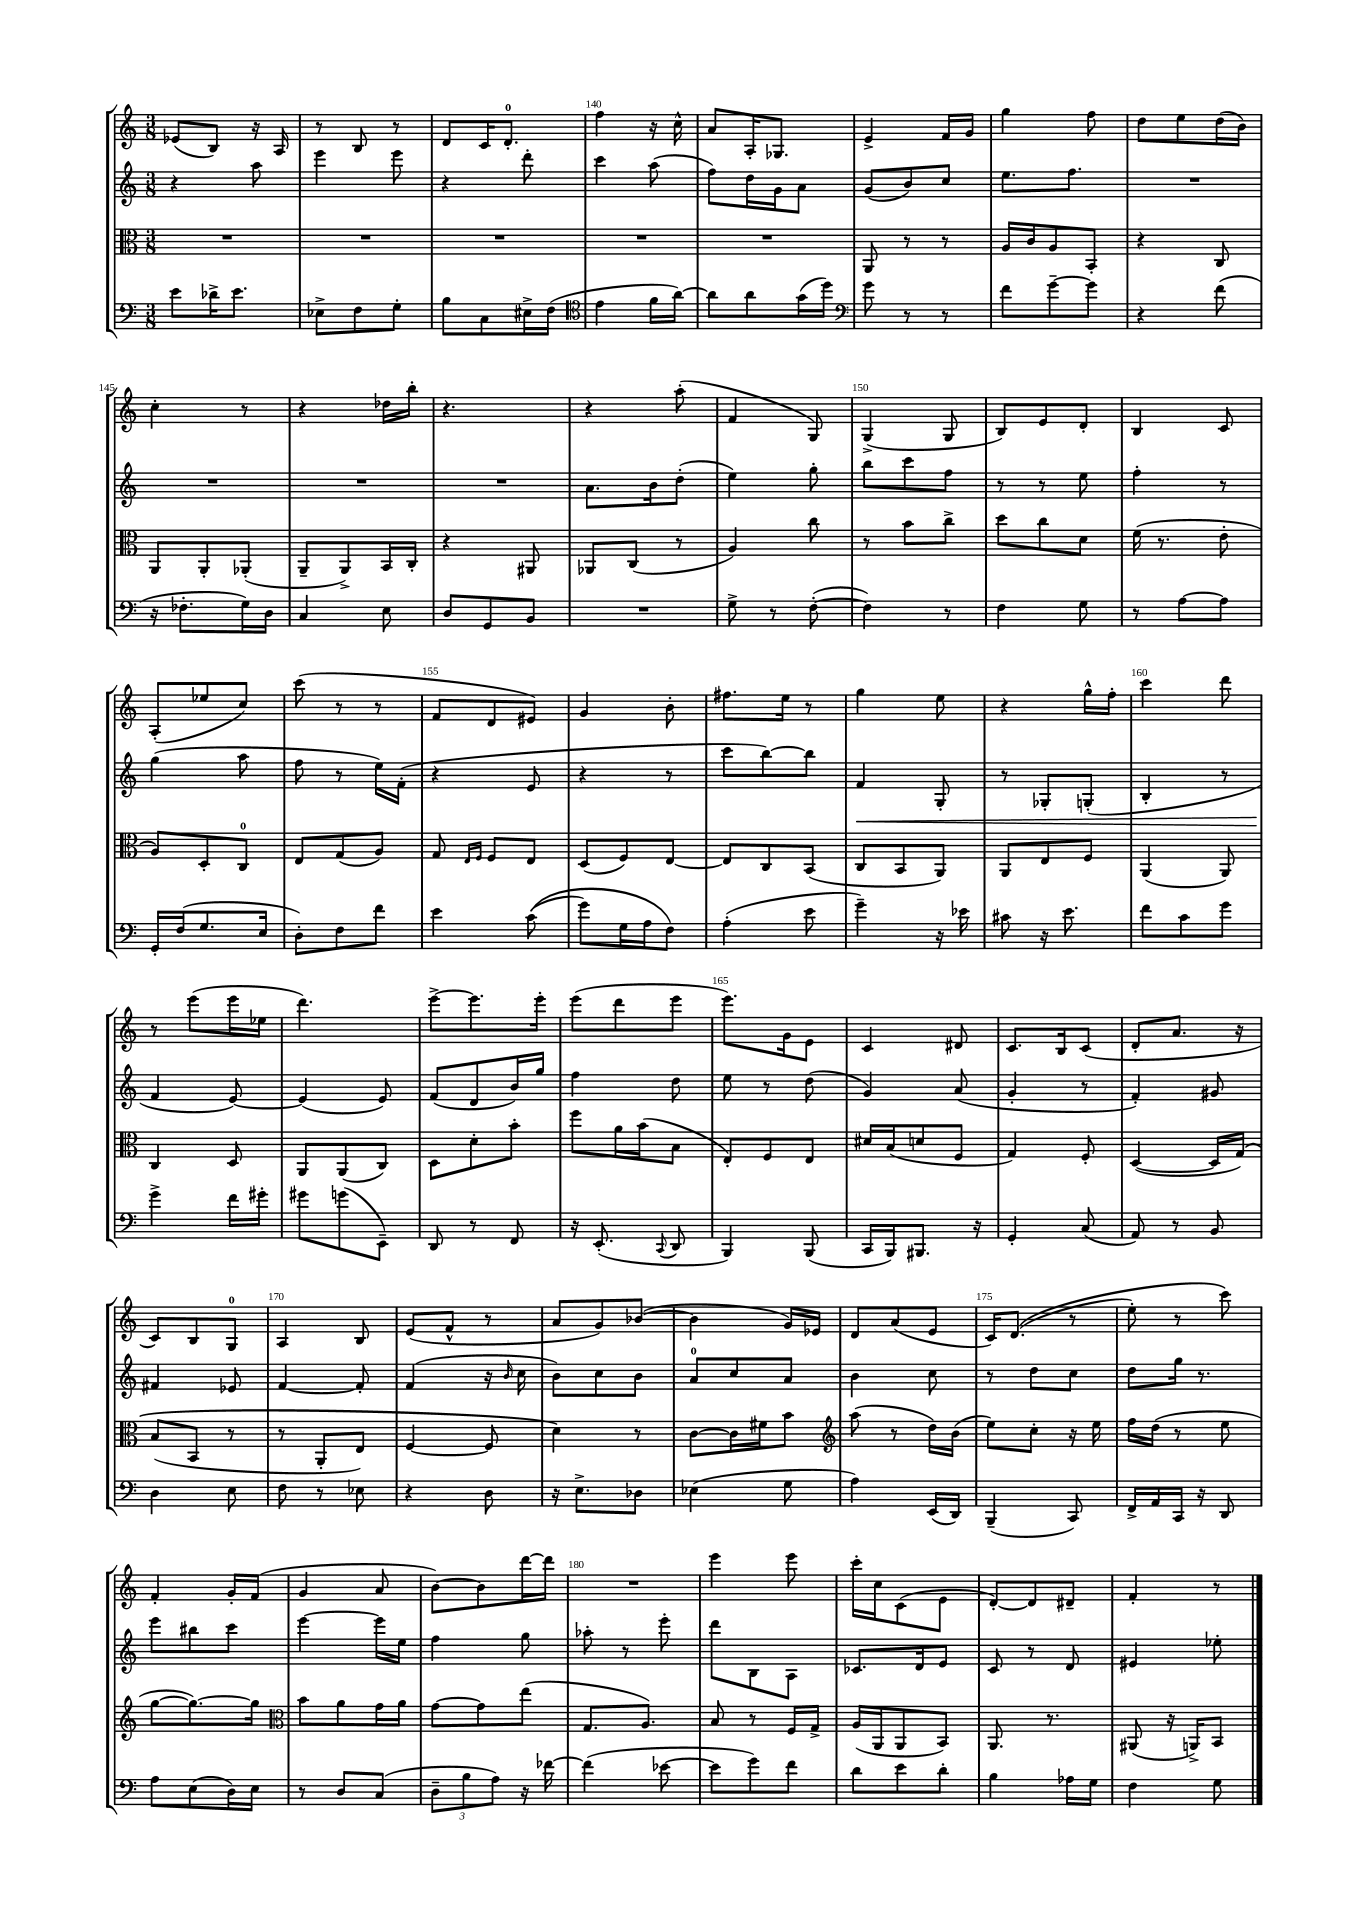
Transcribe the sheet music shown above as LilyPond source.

<<
\new StaffGroup <<
\new Staff = "s0" {
    \clef treble \key c \major \numericTimeSignature \time 3/8
    \autoBeamOff ees'8[( b8]) r16 a16 |
    r8 b8 r8 |
    d'8[ c'16 d'8.]-0-. |
    f''4 r16 c''16-^ |
    a'8[ a16-. ges8.] |
    e'4-> f'16[ g'16] |
    g''4 f''8 |
    d''8[ e''8 d''16( b'16]) |
    c''4-. r8 |
    r4 des''16[ b''16]-. |
    r4. |
    r4 a''8-.( |
    f'4 g8) |
    g4->( g8 |
    b8[) e'8 d'8]-. |
    b4 c'8 |
    a8[-.( ees''8 c''8]) |
    c'''8( r8 r8 |
    f'8[ d'8 eis'8]) |
    g'4 b'8-. |
    fis''8.[ e''16] r8 |
    g''4 e''8 |
    r4 g''16[-^ f''16]-. |
    c'''4 d'''8 |
    r8 e'''8[( e'''16 ees''16] |
    d'''4.) |
    e'''8[~-> e'''8. e'''16]-. |
    e'''8[( d'''8 e'''8] |
    e'''8.[) g'16 e'8] |
    c'4 dis'8 |
    c'8.[ b16 c'8]( |
    d'8[-. a'8.] r16 |
    c'8[) b8 g8]-0 |
    a4 b8 |
    e'8[( f'8]-^ r8 |
    a'8[ g'8) bes'8]~( |
    bes'4 g'16[) ees'16] |
    d'8[ a'8( e'8] |
    c'16[) d'8.](\( r8 |
    e''8-.) r8 c'''8\) |
    f'4-. g'16[-. f'16]( |
    g'4 a'8 |
    b'8[~) b'8 d'''16~ d'''16] |
    R4. |
    e'''4 e'''8 |
    c'''16[-. c''16 c'8( e'8] |
    d'8[~-.) d'8 dis'8]-- |
    f'4-. r8 \bar "|." |
}
\new Staff = "s1" {
    \clef treble \key c \major \numericTimeSignature \time 3/8
    \autoBeamOff r4 a''8 |
    e'''4 e'''8 |
    r4 d'''8-. |
    c'''4 a''8( |
    f''8[) d''16 g'16 a'8] |
    g'8[( b'8) c''8] |
    e''8.[ f''8.] |
    R4. |
    R4. |
    R4. |
    R4. |
    a'8.[ b'16 d''8]-.( |
    e''4) g''8-. |
    b''8[ c'''8 f''8] |
    r8 r8 e''8 |
    f''4-. r8 |
    g''4( a''8 |
    f''8 r8 e''16[) f'16]-.( |
    r4 e'8 |
    r4 r8 |
    c'''8[ b''8~) b''8] |
    f'4\< g8-. |
    r8 ges8[-. g8]-.( |
    b4-. r8 |
    f'4\! e'8~) |
    e'4( e'8) |
    f'8[( d'8 b'16) g''16] |
    f''4 d''8 |
    e''8 r8 d''8( |
    g'4) a'8( |
    g'4-. r8 |
    f'4-.) gis'8 |
    fis'4 ees'8 |
    f'4~ f'8-. |
    f'4( r16 \grace { b'16 } c''16 |
    b'8[) c''8 b'8] |
    a'8[-0 c''8 a'8] |
    b'4 c''8 |
    r8 d''8[ c''8] |
    d''8[ g''16] r8. |
    e'''8[ bis''8 c'''8] |
    e'''4~ e'''16[ e''16] |
    f''4 g''8 |
    aes''8-. r8 e'''8-. |
    d'''8[ b8 a8] |
    ces'8.[ d'16 e'8] |
    c'8 r8 d'8 |
    eis'4 ees''8-. \bar "|." |
}
\new Staff = "s2" {
    \clef alto \key c \major \numericTimeSignature \time 3/8
    \autoBeamOff R4. |
    R4. |
    R4. |
    R4. |
    R4. |
    a,8 r8 r8 |
    a16[ c'16 a8 b,8]-. |
    r4 c8 |
    a,8[ a,8-. aes,8]-.( |
    a,8[-- a,8->) b,16 c16]-. |
    r4 ais,8 |
    aes,8[ c8]( r8 |
    a4) c''8 |
    r8 b'8[ c''8]-> |
    d''8[ c''8 d'8] |
    f'16( r8. e'8-. |
    a8[) d8-. c8]-0 |
    e8[ g8( a8]) |
    g8 \grace { e16[ f16] } f8[ e8] |
    d8[( f8) e8]~ |
    e8[ c8 b,8]( |
    c8[ b,8 a,8]) |
    a,8[ e8 f8] |
    a,4( a,8) |
    c4 d8 |
    a,8[ a,8( c8]) |
    d8[ d'8-. b'8]-. |
    f''8[ a'16 b'16( b8] |
    e8[-.) f8 e8] |
    dis'16[ b16( d'8 f8] |
    g4) f8-. |
    d4~( d16[ g16])\( |
    b8[( b,8] r8 |
    r8 a,8[-. e8]) |
    f4~ f8 |
    d'4\) r8 |
    c'8[~ c'16 fis'16 b'8] |
    \clef treble a''8( r8 d''16[) b'16]( |
    e''8[) c''8]-. r16 e''16 |
    f''16[ d''16]( r8 e''8 |
    g''8[~ g''8.~) g''16] |
    \clef alto b'8[ a'8 g'16 a'16] |
    g'8[~ g'8 e''8]( |
    g8.[ a8.]) |
    b8 r8 f16[ g16]-> |
    a16[( a,16 a,8 b,8]) |
    a,8. r8. |
    ais,8( r16 a,16[->) b,8] \bar "|." |
}
\new Staff = "s3" {
    \clef bass \key c \major \numericTimeSignature \time 3/8
    \autoBeamOff e'8[ des'16-> e'8.] |
    ees8[-> f8 g8]-. |
    b8[ c8 eis16-> f16]( |
    \clef tenor e'4 f'16[ a'16]~) |
    a'8[ a'8 g'16( d''16]) |
    \clef bass g'8 r8 r8 |
    f'8[ g'8~-- g'8] |
    r4 f'8( |
    r16 fes8.[-. g16) d16] |
    c4 e8 |
    d8[ g,8 b,8] |
    R4. |
    g8-> r8 f8~-.( |
    f4) r8 |
    f4 g8 |
    r8 a8[~ a8] |
    g,16[-. f16( g8. e16] |
    d8[-.) f8 f'8] |
    e'4 c'8(\( |
    g'8[) g16 a16 f8]\) |
    a4-.( e'8 |
    g'4--) r16 ees'16 |
    cis'8 r16 e'8. |
    f'8[ c'8 g'8] |
    g'4-> f'16[ gis'16]-. |
    gis'8[ g'8( e,8]--) |
    d,8 r8 f,8 |
    r16 e,8.-.( \appoggiatura { c,8 } d,8 |
    b,,4) b,,8( |
    c,16[ b,,16) bis,,8.] r16 |
    g,4-. c8( |
    a,8) r8 b,8 |
    d4 e8 |
    f8 r8 ees8 |
    r4 d8 |
    r16 e8.[-> des8] |
    ees4( g8 |
    a4) e,16[( d,16]) |
    b,,4--( c,8) |
    f,16[-> a,16 c,16] r16 d,8 |
    a8[ e8( d16) e16] |
    r8 d8[ c8]( |
    \tuplet 3/2 { d8[-- b8 a8]) } r16 fes'16~ |
    fes'4( ees'8~ |
    ees'8[ g'8) f'8] |
    d'8[ e'8 d'8]-. |
    b4 aes16[ g16] |
    f4 g8 \bar "|." |
}
>>
>>
\layout { \context { \Score currentBarNumber = #137 \override BarNumber.break-visibility = ##(#f #t #t) barNumberVisibility = #(every-nth-bar-number-visible 5) } }
